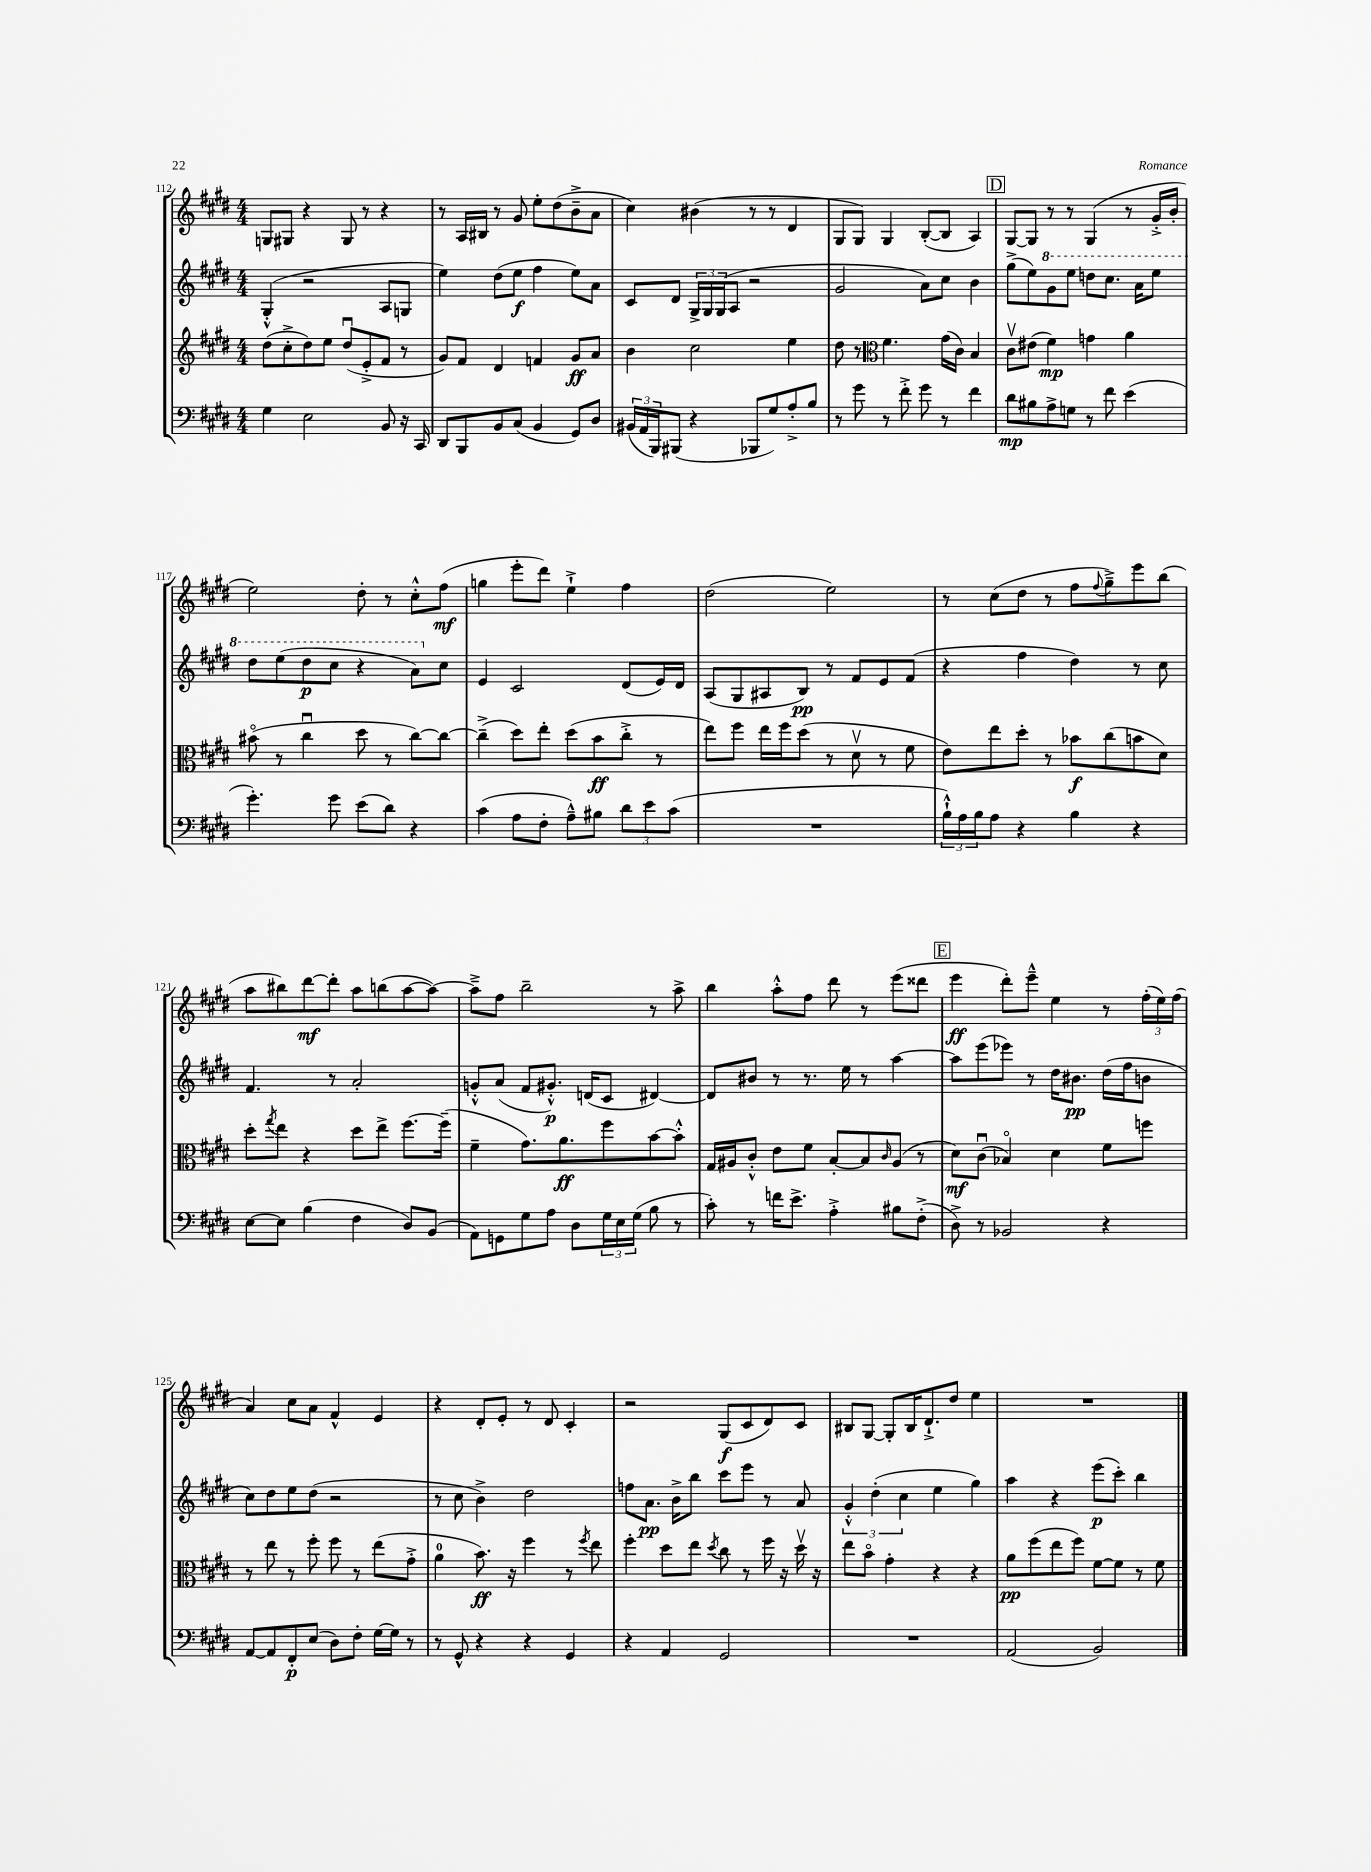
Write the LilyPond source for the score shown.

<<
\new StaffGroup <<
\new Staff = "s0" {
    \clef treble \key e \major \numericTimeSignature \time 4/4
    g8 gis8 r4 gis8 r8 r4 |
    r8 a16 bis16 r8 gis'8 e''8-. dis''8( b'8---> a'8 |
    cis''4) bis'4( r8 r8 dis'4 |
    gis8 gis8) gis4 b8~-.( b8 a4) |
    \mark \markup { \box "D" } gis8~ gis8 r8 r8 gis4( r8 gis'16-.-> b'16-. |
    e''2) dis''8-. r8 cis''8-.-^ fis''8\mf( |
    g''4 e'''8-. dis'''8) e''4-!-> fis''4 |
    dis''2( e''2) |
    r8 cis''8( dis''8 r8 fis''8 \appoggiatura { fis''8 } gis''8--->) e'''8 b''8( |
    a''8 bis''8) dis'''8~\mf dis'''8-. a''8 b''8( a''8~ a''8~) |
    a''8---> fis''8 b''2-- r8 a''8-> |
    b''4 a''8-.-^ fis''8 dis'''8 r8 e'''8( disis'''8 |
    \mark \markup { \box "E" } e'''4\ff dis'''8-.) e'''8---^ e''4 r8 \tuplet 3/2 { fis''16-.( e''16) fis''16( } |
    a'4) cis''8 a'8 fis'4-^ e'4 |
    r4 dis'8-. e'8-. r8 dis'8 cis'4-. |
    r2 gis8\f( cis'8 dis'8) cis'8 |
    bis8 gis8~ gis8-. bis16 dis'8.-!-> dis''8 e''4 |
    R1 \bar "|." |
}
\new Staff = "s1" {
    \clef treble \key e \major \numericTimeSignature \time 4/4
    gis4-.-^( r2 a8 g8 |
    e''4) dis''8( e''8\f fis''4 e''8) a'8 |
    cis'8 dis'8 \tuplet 3/2 { gis16-> gis16 gis16( } a8 r2 |
    gis'2 a'8) cis''8 b'4 |
    \mark \markup { \box "D" } gis''8->( e''8) \ottava #1 gis''8 e'''8 d'''8 cis'''8. a''16 e'''8 |
    dis'''8 e'''8( dis'''8\p cis'''8 r4 a''8) \ottava #0 cis''8 |
    e'4 cis'2 dis'8( e'16) dis'16 |
    a8( gis8 ais8 b8\pp) r8 fis'8 e'8 fis'8( |
    r4 fis''4 dis''4) r8 cis''8 |
    fis'4. r8 a'2-. |
    g'8-.-^ a'8( fis'8 gis'8.-.-^\p) d'16( cis'8 dis'4~) |
    dis'8 bis'8 r8 r8. e''16 r8 a''4~ |
    \mark \markup { \box "E" } a''8 e'''8( ees'''8) r8 dis''16 bis'8.\pp dis''16( fis''16 b'8 |
    cis''8) dis''8 e''8 dis''8( r2 |
    r8 cis''8 b'4->) dis''2 |
    f''8 a'8.\pp b'16-> b''8 cis'''8 e'''8 r8 a'8 |
    \tuplet 3/2 { gis'4-.-^ dis''4-.( cis''4 } e''4 gis''4) |
    a''4 r4 e'''8\p( cis'''8-.) b''4 \bar "|." |
}
\new Staff = "s2" {
    \clef treble \key e \major \numericTimeSignature \time 4/4
    dis''8( cis''8-.-> dis''8) e''8 dis''8\downbow( e'8-.-> fis'8 r8 |
    gis'8) fis'8 dis'4 f'4 gis'8\ff a'8 |
    b'4 cis''2 e''4 |
    dis''8 r8 \clef alto fis'4. gis'16( cis'16) b4 |
    \mark \markup { \box "D" } cis'8\upbow eis'8( fis'4\mp) g'4 a'4 |
    bis'8\flageolet( r8 cis''4\downbow dis''8 r8 cis''8~) cis''8~ |
    cis''4--->( dis''8) e''8-. dis''8( b'8\ff cis''8-.-> r8 |
    e''8) fis''8 e''16 fis''16 dis''8( r8 dis'8\upbow r8 fis'8 |
    e'8) e''8 dis''8-. r8 bes'8\f cis''8( b'8 dis'8) |
    dis''8-. \acciaccatura { gis''8 } e''8 r4 dis''8 e''8-> fis''8.~ fis''16--( |
    fis'4-- gis'8.) a'8.\ff fis''8 b'8~ b'8-.-^ |
    gis16 ais16 cis'8-.-^ e'8 fis'8 b8~-. b8 \grace { cis'16 } ais8( r8 |
    \mark \markup { \box "E" } dis'8\mf) cis'8\downbow( bes4\flageolet) dis'4 fis'8 f''8 |
    r8 e''8 r8 fis''8-. fis''8 r8 e''8( gis'8-.-> |
    a'4-0 b'8.\ff) r16 fis''4 r8 \acciaccatura { fis''8 } e''8 |
    fis''4-. dis''8 e''8 \acciaccatura { dis''8 } cis''8 r8 fis''16 r16 dis''16\upbow r16 |
    e''8 b'8\flageolet gis'4-. r4 r4 |
    a'8\pp fis''8( e''8 fis''8) fis'8~ fis'8 r8 fis'8 \bar "|." |
}
\new Staff = "s3" {
    \clef bass \key e \major \numericTimeSignature \time 4/4
    gis4 e2 b,8 r16 cis,16 |
    dis,8 b,,8 b,8 cis8( b,4 gis,8) dis8 |
    \tuplet 3/2 { bis,16( a,16 b,,16) } bis,,8( r4 bes,,8 gis8) a8-.-> b8 |
    r8 gis'8 r8 fis'8-.-> gis'8 r8 fis'4 |
    \mark \markup { \box "D" } dis'8\mp bis8 a8-> g8 r8 fis'8 e'4( |
    gis'4.-.) gis'8 e'8( dis'8) r4 |
    cis'4( a8 fis8-. a8---^) bis8 \tuplet 3/2 { dis'8 e'8 cis'8( } |
    R1 |
    \tuplet 3/2 { b16-!-^) a16 b16 } a8 r4 b4 r4 |
    e8~ e8 b4( fis4 dis8) b,8( |
    a,8) g,8 gis8 a8 dis8 \tuplet 3/2 { gis16 e16 gis16( } b8 r8 |
    cis'8-.) r8 f'16 e'8.-> a4-.-> bis8 fis8-.->( |
    \mark \markup { \box "E" } dis8->) r8 bes,2 r4 |
    a,8~ a,8 fis,8-.\p e8( dis8) fis8-. gis16~ gis16 r8 |
    r8 gis,8-^ r4 r4 gis,4 |
    r4 a,4 gis,2 |
    R1 |
    a,2( b,2) \bar "|." |
}
>>
>>
\layout { \context { \Score currentBarNumber = #112 } }
